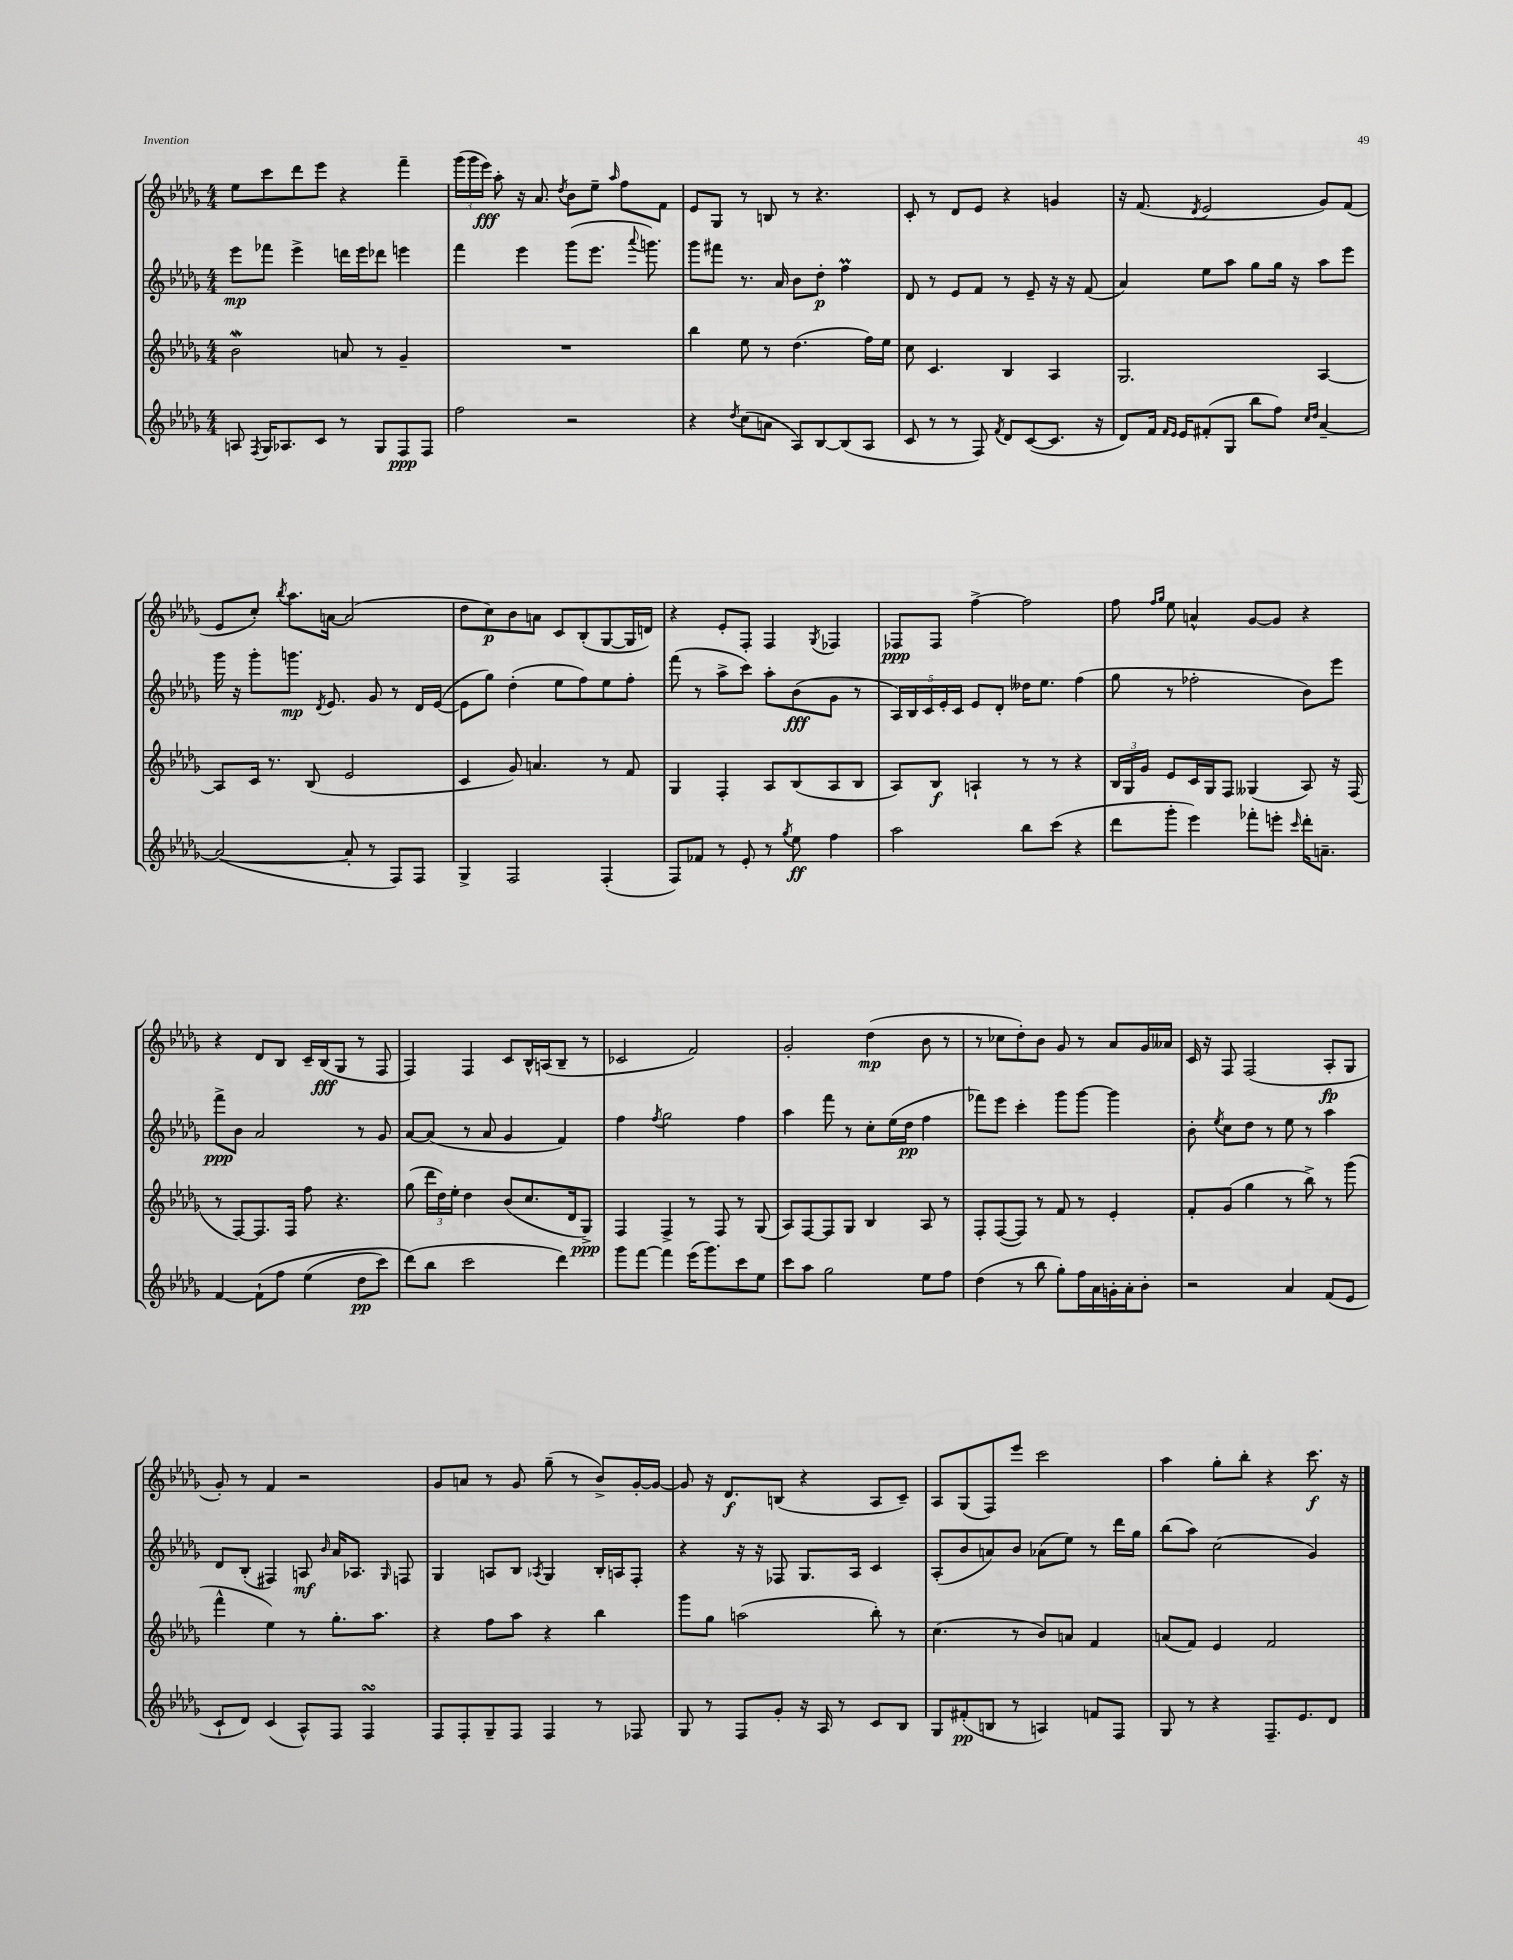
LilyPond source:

<<
\new StaffGroup <<
\new Staff = "s0" {
    \clef treble \key des \major \numericTimeSignature \time 4/4
    \autoBeamOff ees''8[ c'''8 des'''8 ees'''8] r4 f'''4-- |
    \tuplet 3/2 { ges'''16[( ges'''16 ees'''16]\fff) } aes''8-. r16 aes'8. \acciaccatura { des''8 } bes'8[ ees''8]-- \grace { aes''16 } f''8[ f'8] |
    ees'8[ ges8] r8 b8 r8 r4. |
    c'8-. r8 des'8[ ees'8] r4 g'4 |
    r16 f'8.( \acciaccatura { des'8 } ees'2 ges'8[) f'8]( |
    ees'8[ c''8]-.) \acciaccatura { bes''8 } aes''8.[ a'16]~ a'2( |
    des''8[ c''8\p) bes'8 a'8] c'8[ bes8-.( ges8~ ges16 d'16]) |
    r4 ees'8[-. f8]-. f4 \acciaccatura { ges8 } fes4 |
    fes8[\ppp fes8] f''4~-> f''2 |
    f''8 \grace { f''16[ ges''16] } ees''8 a'4-^ ges'8[~ ges'8] r4 |
    r4 des'8[ bes8] c'16[-- bes16\fff( ges8] r8 f8 |
    f4) f4 c'8[ bes16-^ a16( bes8]-- r8 |
    ces'2 f'2) |
    ges'2-. des''4\mp( bes'8 r8 |
    r8 ces''8[ des''8-.) bes'8] ges'8 r8 aes'8[ ges'16 aeses'16] |
    c'16 r16 f8 f2( aes8[-.\fp ges8] |
    ges'8-.) r8 f'4 r2 |
    ges'8[ a'8] r8 ges'8 ges''8--( r8 bes'8[->) ges'16~-. ges'16]~ |
    ges'8 r16 des'8.[\f b8]( r4 aes8[ c'8]--) |
    aes8[ ges8( f8) ees'''8] c'''2 |
    aes''4 ges''8[-. bes''8]-. r4 c'''8.\f r16 \bar "|." |
}
\new Staff = "s1" {
    \clef treble \key des \major \numericTimeSignature \time 4/4
    \autoBeamOff ees'''8[\mp fes'''8] ees'''4-> d'''16[ ees'''16 des'''8] e'''4 |
    f'''4 ees'''4 ges'''8[( ees'''8.] \appoggiatura { aes'''8 } g'''8.) |
    ges'''8[ fis'''8] r8. aes'16 bes'8[ des''8]-.\p f''4\prall |
    des'8 r8 ees'8[ f'8] r8 ees'8-- r16 r16 f'8( |
    aes'4) ees''8[ aes''8] ges''8[ ges''16] r16 aes''8[ ees'''8] |
    ges'''16 r16 ges'''8[-. g'''8.]\mp \acciaccatura { des'8 } ees'8. ges'8 r8 des'16[ ees'16]~( |
    ees'8[ ges''8]) des''4-.( ees''8[ f''8) ees''8 f''8]-. |
    f'''8( r8 aes''8[-> c'''8]) aes''8[-. bes'8\fff( ges'8] r8 |
    \tuplet 5/4 { aes16[) bes16 c'16 ees'16-. c'16] } ees'8[ des'8]-. deses''16[ ees''8.] f''4( |
    ges''8 r8 fes''2-. bes'8[) ees'''8] |
    f'''8[->\ppp bes'8] aes'2 r8 ges'8 |
    aes'8[~ aes'8]( r8 aes'8 ges'4 f'4) |
    f''4 \acciaccatura { f''8 } ges''2 f''4 |
    aes''4 f'''8 r8 c''8[-. ees''16( des''16]\pp f''4 |
    fes'''8[) ees'''8] c'''4-. ges'''8[ ges'''8]~ ges'''4 |
    bes'8-. \acciaccatura { ees''8 } c''8[ des''8] r8 ees''8 r8 aes''4 |
    des'8[ bes8]-.( fis4) a8\mf \grace { bes'16 } aes'16[ aes8.] \grace { ges16 } f8 |
    ges4 a8[ bes8] \acciaccatura { aes8 } ges4 bes16[-. a16 f8]-. |
    r4 r16 r16 fes8 ges8.[ aes16] c'4 |
    aes8[-.( bes'8 a'8) bes'8] aes'8[( ees''8]) r8 des'''16[ ges''16] |
    bes''8[( aes''8]) c''2( ges'4) \bar "|." |
}
\new Staff = "s2" {
    \clef treble \key des \major \numericTimeSignature \time 4/4
    \autoBeamOff bes'2\mordent a'8 r8 ges'4-- |
    R1 |
    bes''4 ees''8 r8 des''4.( f''16[) ees''16] |
    c''8 c'4. bes4 aes4 |
    ges2. aes4~ |
    aes8[ c'16] r8. bes8( ees'2 |
    c'4 ges'8) a'4. r8 f'8 |
    ges4 f4-. aes8[ bes8( aes8 bes8] |
    aes8[) bes8]\f a4-! r8 r8 r4 |
    \tuplet 3/2 { bes16[ ges16 ges'16] } ees'8[ c'16 ges16 f8] geses4( aes8) r16 f16( |
    r8 f8[~) f8. f16] f''8 r4. |
    ges''8( \tuplet 3/2 { des'''16[ des''16) ees''16]-. } des''4 bes'8[( c''8. des'16 ges8]->\ppp) |
    f4 f4-> r8 f8 r8 ges8( |
    aes8[) f8~ f8 ges8] bes4 aes8 r8 |
    f8[-. f8~( f8]) r8 f'8 r8 ees'4-. |
    f'8[-. ges'8]( ges''4 r8 bes''8->) r8 ges'''8( |
    f'''4-^ ees''4) r8 ges''8.[-. aes''8.] |
    r4 f''8[ aes''8] r4 bes''4 |
    ges'''8[ ges''8] a''2( bes''8-.) r8 |
    c''4.( r8 bes'8[) a'8] f'4 |
    a'8[( f'8]) ees'4 f'2 \bar "|." |
}
\new Staff = "s3" {
    \clef treble \key des \major \numericTimeSignature \time 4/4
    \autoBeamOff a8 \acciaccatura { f8 } ges16[ aes8. c'8] r8 ges8[ f8\ppp f8] |
    f''2 r2 |
    r4 \acciaccatura { des''8 } c''8[( a'8] aes8[) bes8~ bes8( aes8] |
    c'8 r8 r8 f8) \acciaccatura { f'8 } des'8[ c'8~( c'8.] r16 |
    des'8[) f'16] \grace { f'16[ ees'16] } ees'16[ fis'8-.( ges8] bes''8[ f''8]) \grace { c''16[ des''16] } aes'4~-- |
    aes'2~( aes'8-. r8 f8[) f8] |
    ges4-> f2 f4-.( |
    f8[) fes'8] r8 ees'8-. r8 \acciaccatura { ges''8 } ees''8\ff f''4 |
    aes''2 bes''8[ c'''8]( r4 |
    des'''8[ ges'''8]-. ees'''4) fes'''8[-. e'''8]-. \grace { c'''16 } des'''16[-. a'8.]-- |
    f'4~ f'8[-!\( f''8] ees''4( des''8[\pp c'''8]) |
    des'''8[(\) bes''8] c'''2 des'''4) |
    ges'''8[ f'''8]~ f'''4 ees'''16[( ges'''8.) c'''8 ees''8] |
    c'''8[ aes''8] ges''2 ees''8[ f''8] |
    des''4( r8 bes''8 ges''8[-.) f''16 aes'16 g'16-. aes'16-. bes'8]-. |
    r2 aes'4 f'8[( ees'8] |
    c'8[-! des'8]) c'4( aes8[-^) f8] f4\turn |
    f8[ f8-. ges8-- f8] f4 r8 fes8 |
    ges8 r8 f8[ ges'8]-. r16 aes16 r8 c'8[ bes8] |
    ges8[ fis'8-.\pp( b8] r8 a4) f'8[ f8] |
    ges8 r8 r4 f8.[-- ees'8. des'8] \bar "|." |
}
>>
>>
\layout { \context { \Score \remove "Bar_number_engraver" } }
